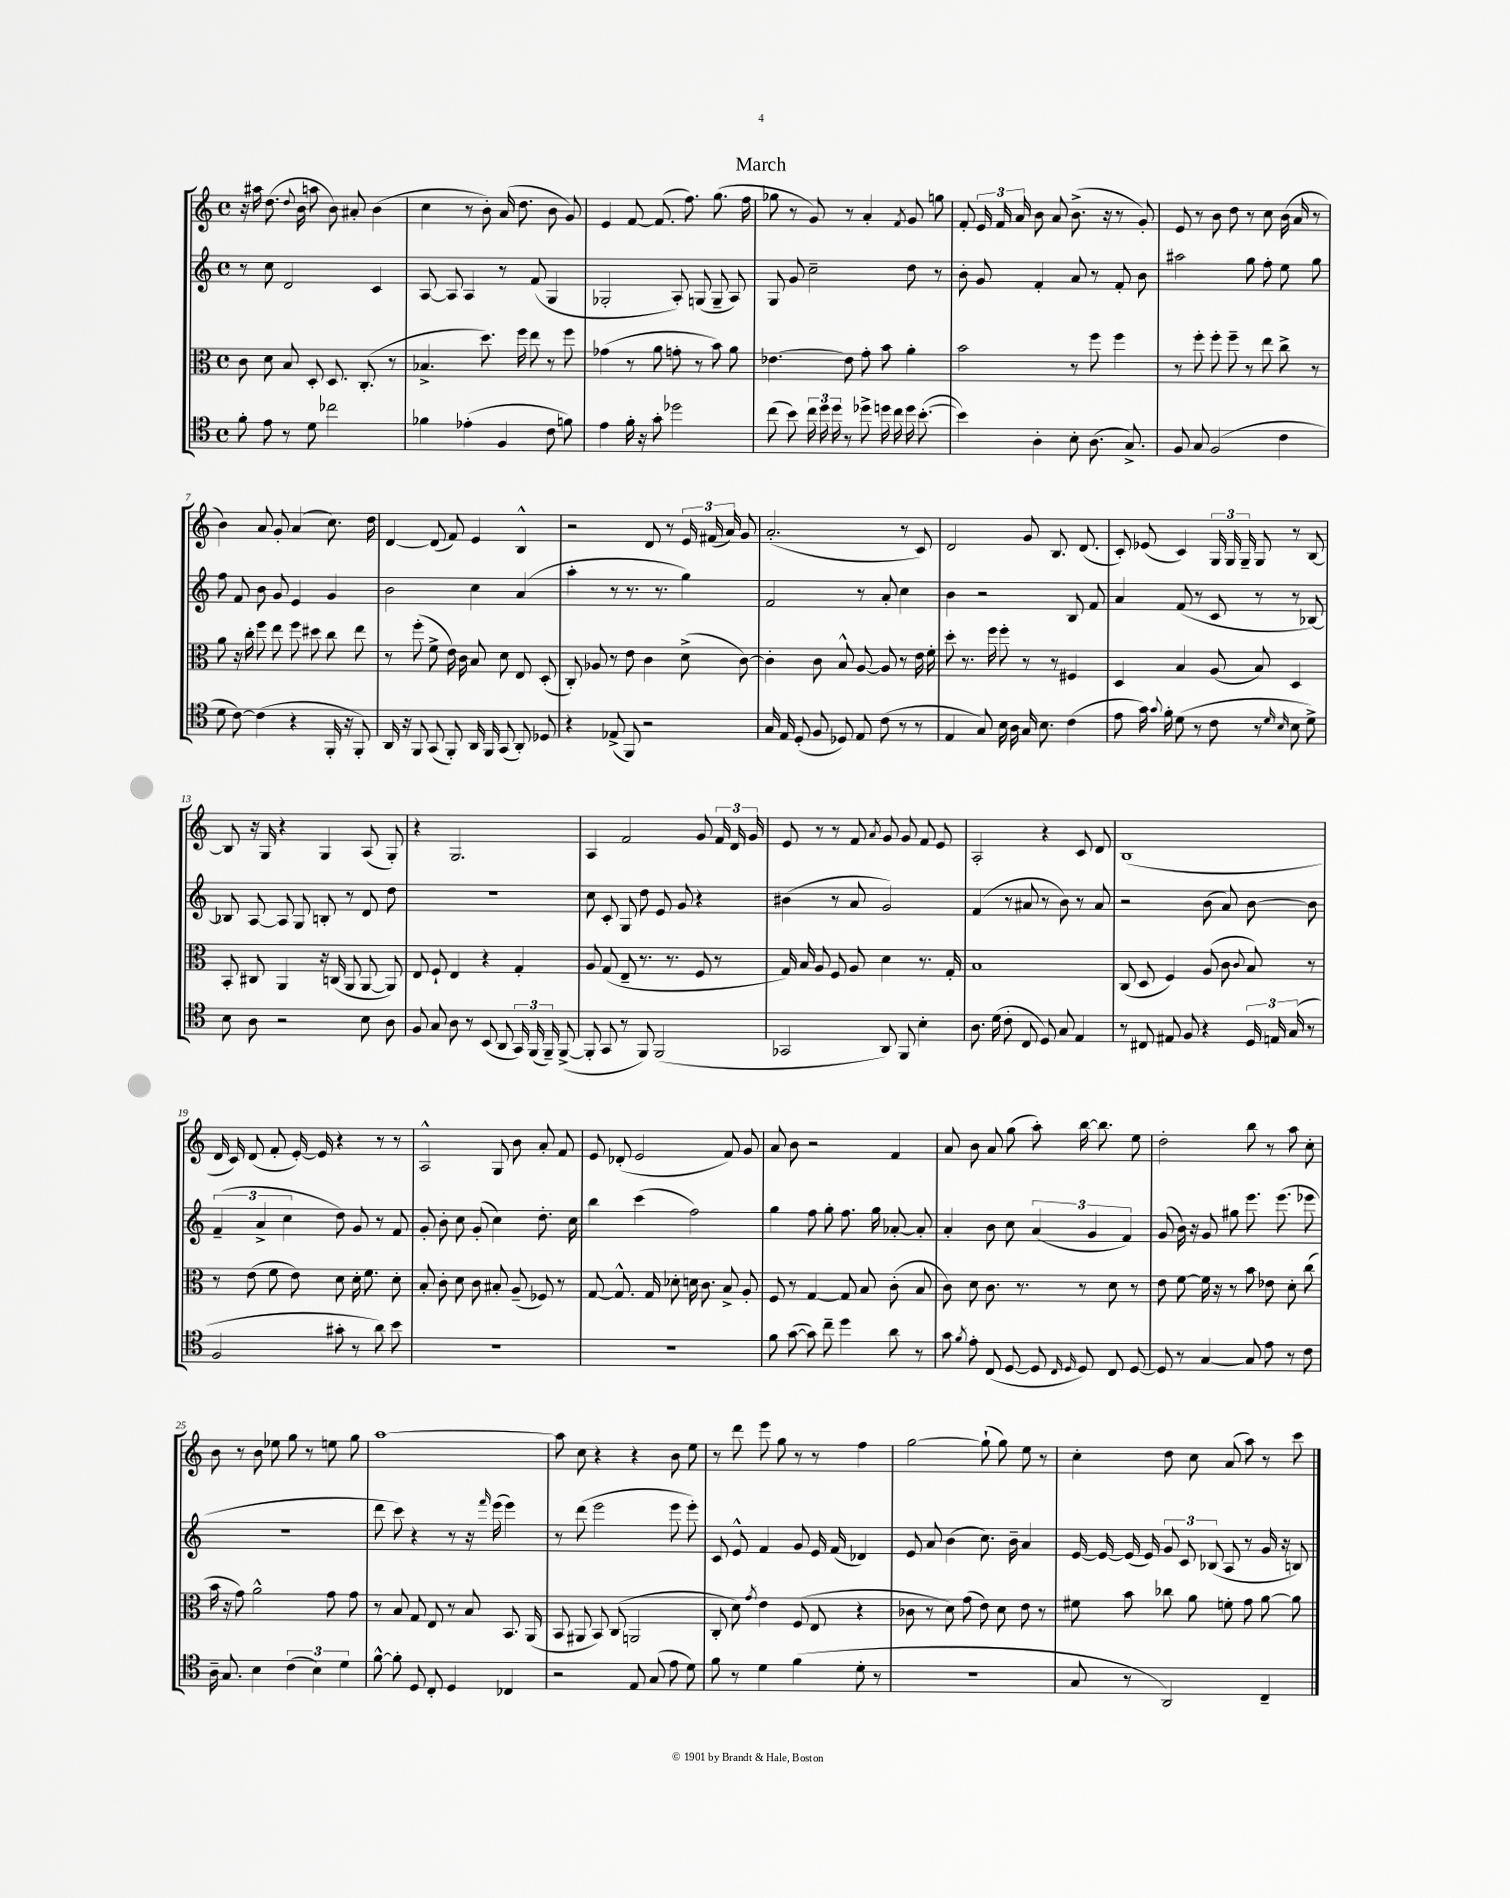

**kern	**kern	**kern	**kern
*staff4	*staff3	*staff2	*staff1
*clefC4	*clefC3	*clefG2	*clefG2
*k[]	*k[]	*k[]	*k[]
*M4/4	*M4/4	*M4/4	*M4/4
*met(c)	*met(c)	*met(c)	*met(c)
8f'	8c	8r	16r
.	.	.	16aa#
8e	8d	8cc	(8.dd
8r	8B	2d	.
.	.	.	8qqdd
.	.	.	16b
8d	8D'	.	8aa
2cc-	8.D	.	8b)
.	.	.	8a#'
.	(8.C'	.	.
.	.	4c	(4b
.	8r	.	.
=	=	=	=
4f-	4.B-^	[8A	4cc
.	.	8A]	.
(4e-'	.	4A	8r
.	8.dd)	.	8b')
4F	.	8r	(16a
.	16ff	.	8.dd
.	8ee	(8f	.
8c	8r	4G	8b
8f)	8ff	.	8g)
=	=	=	=
4e	(4g-	2G-'	4e
16f'	8r	.	[8f
16r	.	.	.
8g'	8a	.	(8.f]
2dd-	8g'	8A')	.
.	.	.	8.ff)
.	8r	(8G	.
.	8b)	8G~	(8.gg
.	8a	8A)	.
.	.	.	16ff
=	=	=	=
(8cc	[4.e-	8G	8gg-
8b)	.	8g	8r
24cc	.	2cc~	8g)
24dd	.	.	.
24dd	.	.	.
8r	8e-]	.	8r
8dd-^	8g'	.	4a'
16dd	8b	.	.
16cc	.	.	.
.	.	.	8qf
16dd	4a'	8dd	8g
([8.b'	.	.	.
.	.	8r	8gg
=	=	=	=
4b])	2b	8b'	8f'
.	.	8g	24e
.	.	.	24f
.	.	.	24a
4A'	.	4f'	8b
.	.	.	8a
8B'	8r	8a	(8.b^
(8.A	8ff	8r	.
.	.	.	16r
.	4ff	8f'	8r
8.G^)	.	.	.
.	.	8b	8g')
=	=	=	=
8F	8r	2aa#	8e
8G	8ff'	.	8r
(2F	8ff'	.	8b
.	8ff~	.	8dd
.	8r	8gg	8r
.	8ee	8ff'	8cc
4c	8cc^	8ee	(16b
.	.	.	16a
.	8r	8gg	8r
=	=	=	=
8d	8a	8ff	4b)
[8c)	16r	8f	.
.	16cc'	.	.
(4c]	8ff	8b	8a
.	8ee	8g	8g'
4r	8ff	4e	(4a
.	8dd#	.	.
16FF'	8cc	4g	8.cc)
16r	.	.	.
8FF')	8ee	.	.
.	.	.	16dd
=	=	=	=
16AA	8r	2b	[4d
16r	.	.	.
8FF	(8ff'	.	.
(8GG	8f^	.	(8d]
8FF')	16e)	.	8f)
.	16c	.	.
16AA	8B	4cc	4e
16FF	.	.	.
(8GG	8d	.	.
8AA')	8E	(4a	4B^^
8D-	(8D'	.	.
=	=	=	=
4r	8C')	4aa'	2r
.	8A-	.	.
(8E-^	8r	8r	.
8FF)	8e	8.r	.
2r	4c	.	8d
.	.	8.r	.
.	.	.	8r
.	(8d^	4gg)	24e
.	.	.	(24f#
.	.	.	24a)
.	[8c)	.	8g
=	=	=	=
16G	4c']	2f	(2.a'
16E	.	.	.
(8D'	.	.	.
8F	8c	.	.
8D-)	8B^^	.	.
8E	[8A	8r	.
(8c	8A]	8a'	.
8r	8r	4cc	8r
8r	16e	.	8c)
.	16f'	.	.
=	=	=	=
4E	8dd'	4b	2d
.	8.r	.	.
8G)	.	2r	.
.	16ff	.	.
16B	8ff'	.	.
16A	.	.	.
16G	8r	.	8g
8.B	.	.	.
.	8r	.	8.B
(4c	4F#	8B	.
.	.	.	(8.d
.	.	8f	.
=	=	=	=
8e	4D	4a	8c')
16g)	.	.	(8e-
8qqg	.	.	.
16f'	.	.	.
(8d	4B	(8f	4c)
8r	.	8r	.
8c	(8A	8c	24G
.	.	.	24G
.	.	.	24G~
8r	8B)	8r	8G
16qqd	.	.	.
16qqB	.	.	.
8B	4D	8r	8r
8d^)	.	[8B-)	[8B
=	=	=	=
8B	8BB'	8B-]	8B]
8A	8C#	[8A	16r
.	.	.	16G
2r	4AA	8A]	4r
.	.	8G	.
.	16r	8B'	4G
.	(16C	.	.
.	8AA	8r	.
8B	[8AA	8d	(8A
8A	8AA])	8dd	8G')
=	=	=	=
8F	8E	1r	4r
8G	8F`	.	.
8A	4E	.	2.G
8r	.	.	.
(8BB	4r	.	.
8AA	.	.	.
24GG)	4G'	.	.
(24FF	.	.	.
24FF~)	.	.	.
([8FF^	.	.	.
=	=	=	=
8FF']	8A	8cc	4A
8GG	(8G	8c'	.
8r	8E~	8G	2f
8FF)	8.r	8dd	.
(2FF	.	8e	.
.	8.r	.	.
.	.	8g	.
.	8F	4r	8g
.	8r	.	24f
.	.	.	24d
.	.	.	24g
=	=	=	=
2GG-	16G)	(4b#	8e
.	16B	.	.
.	8A	.	8r
.	8F	8r	8r
.	8A	8a	8f
.	.	.	8qa
8AA)	4d	2g)	8g
8FF	.	.	8g
4B'	8.r	.	8f
.	.	.	8e
.	16G'	.	.
=	=	=	=
8.A	1B	(4f	2A'
(16d	.	.	.
8c'	.	8r	.
8C	.	8a#	.
8D)	.	8r	4r
8G	.	8b)	.
4E	.	8r	8c
.	.	8a#	8d
=	=	=	=
8r	(8C	2r	(1B
8C#	8D	.	.
8E#	4F)	.	.
8F	.	.	.
4r	(8A	(8b	.
.	8c	8a)	.
.	8qqc	.	.
24D	8B)	[8b	.
24E	.	.	.
(24G	.	.	.
8r	8r	8b]	.
=	=	=	=
2F	8r	(6f~	16d
.	.	.	16c)
.	(8e	.	(8d
.	.	6a^	.
.	8f	.	8f'
.	.	6cc	.
.	8e)	.	[16e')
.	.	.	16e]
8g#'	8d	8dd)	4r
8r	16d'	8g	.
.	8.f	.	.
8a)	.	8r	8r
8b	8d'	8f	8r
=	=	=	=
1r	8B'	8g'	2A^^
.	8c'	8b'	.
.	8d	8cc	.
.	8c	(8g'	.
.	8B#'	4cc)	8G
.	(8A~	.	8b
.	8F-)	8.dd'	8a'
.	8r	.	8f
.	.	16cc	.
=	=	=	=
1r	[8G	4bb	8e
.	8.G^^]	.	(8d-'
.	.	(4ccc	2e
.	16G	.	.
.	8d-'	.	.
.	16d	2ff)	.
.	8.c	.	.
.	8B^	.	8f)
.	8A'	.	8g
=	=	=	=
8f	8F	4gg	8a
([8g	8r	.	8b
8g])	[4G	8ff	2r
8cc~	.	8gg'	.
4dd	8G]	8.ff	.
.	8B	.	.
.	.	16gg	.
8a	(8c'	[8a-'	4f
8r	8B	8a-']	.
=	=	=	=
8g	8c)	4a'	8a
8qf	.	.	.
8e'	8d	.	8b
(8C	8.c	8b	8a
[8D	.	8cc	(8gg
.	8.r	.	.
8D]	.	(6a	8aa')
16qqC	.	.	.
16qqD	.	.	.
8D)	8r	.	[16bb
.	.	6g	.
.	.	.	8.bb]
8C	8d	.	.
.	.	6f)	.
[8D	8r	.	8ee
=	=	=	=
8D]	8e	(8g	2dd'
8r	[8f	16b)	.
.	.	16r	.
[4G	16f]	8g	.
.	16r	.	.
.	8r	8gg#	.
8G]	8b	8.eee	8bb
8e	8e-	.	8r
.	.	(8.eee	.
8r	8d'	.	8aa
8c	(8cc	8eee-	8cc'
=	=	=	=
16A~	16b	1r	8b
8.G	16r	.	.
.	8g)	.	8r
4B	2a^^	.	8b
.	.	.	8ee-
(6c	.	.	8gg
.	.	.	8r
6B)	.	.	.
.	8g	.	8ee
6d	.	.	.
.	8g	.	8gg
=	=	=	=
[8f^^	8r	8ddd	[1aa
8f']	8B	8ccc)	.
8D	8G	4r	.
8C'	8E	.	.
4D	8r	8r	.
.	8B	16r	.
.	.	16qqfff	.
.	.	(16eee	.
4C-	8.BB	4eee)	.
.	(16AA	.	.
=	=	=	=
2r	8BB	8r	8aa]
.	8AA#	(8ddd	8cc
.	8BB)	2eee	4r
.	(8C	.	.
8E	2AA	.	4r
(8G	.	.	.
8e	.	8eee	8b
8d)	.	8eee')	8ee
=	=	=	=
8f	8C'	8c	8r
8r	8d)	8e^^	8ddd
.	8qg	.	.
4d	4e	4f	8eee
.	.	.	8gg
(4f	(8F	8g	8r
.	8E	16e	8r
.	.	(16f	.
8d'	4r	4d-)	4ff
8r	.	.	.
=	=	=	=
1r	8c-	8e	[2gg
.	8r	8a	.
.	8d)	(4b	.
.	(8g	.	.
.	8e)	8.cc)	(8gg`]
.	8d	.	8gg)
.	.	16b~	.
.	8e	4a	8ee
.	8r	.	8r
=	=	=	=
8G	8f#	[16e	4cc'
.	.	16e_	.
8r	8b	(16e]	.
.	.	16e)	.
2AA)	8cc-	12g	8dd
.	.	12c	.
.	8a	.	8cc
.	.	(12B-	.
.	8f'	8A	(8a
.	8g	8r	8aa)
4C~	[8a	16g	8r
.	.	16r	.
.	8a]	8B)	8ccc
==	==	==	==
*-	*-	*-	*-
